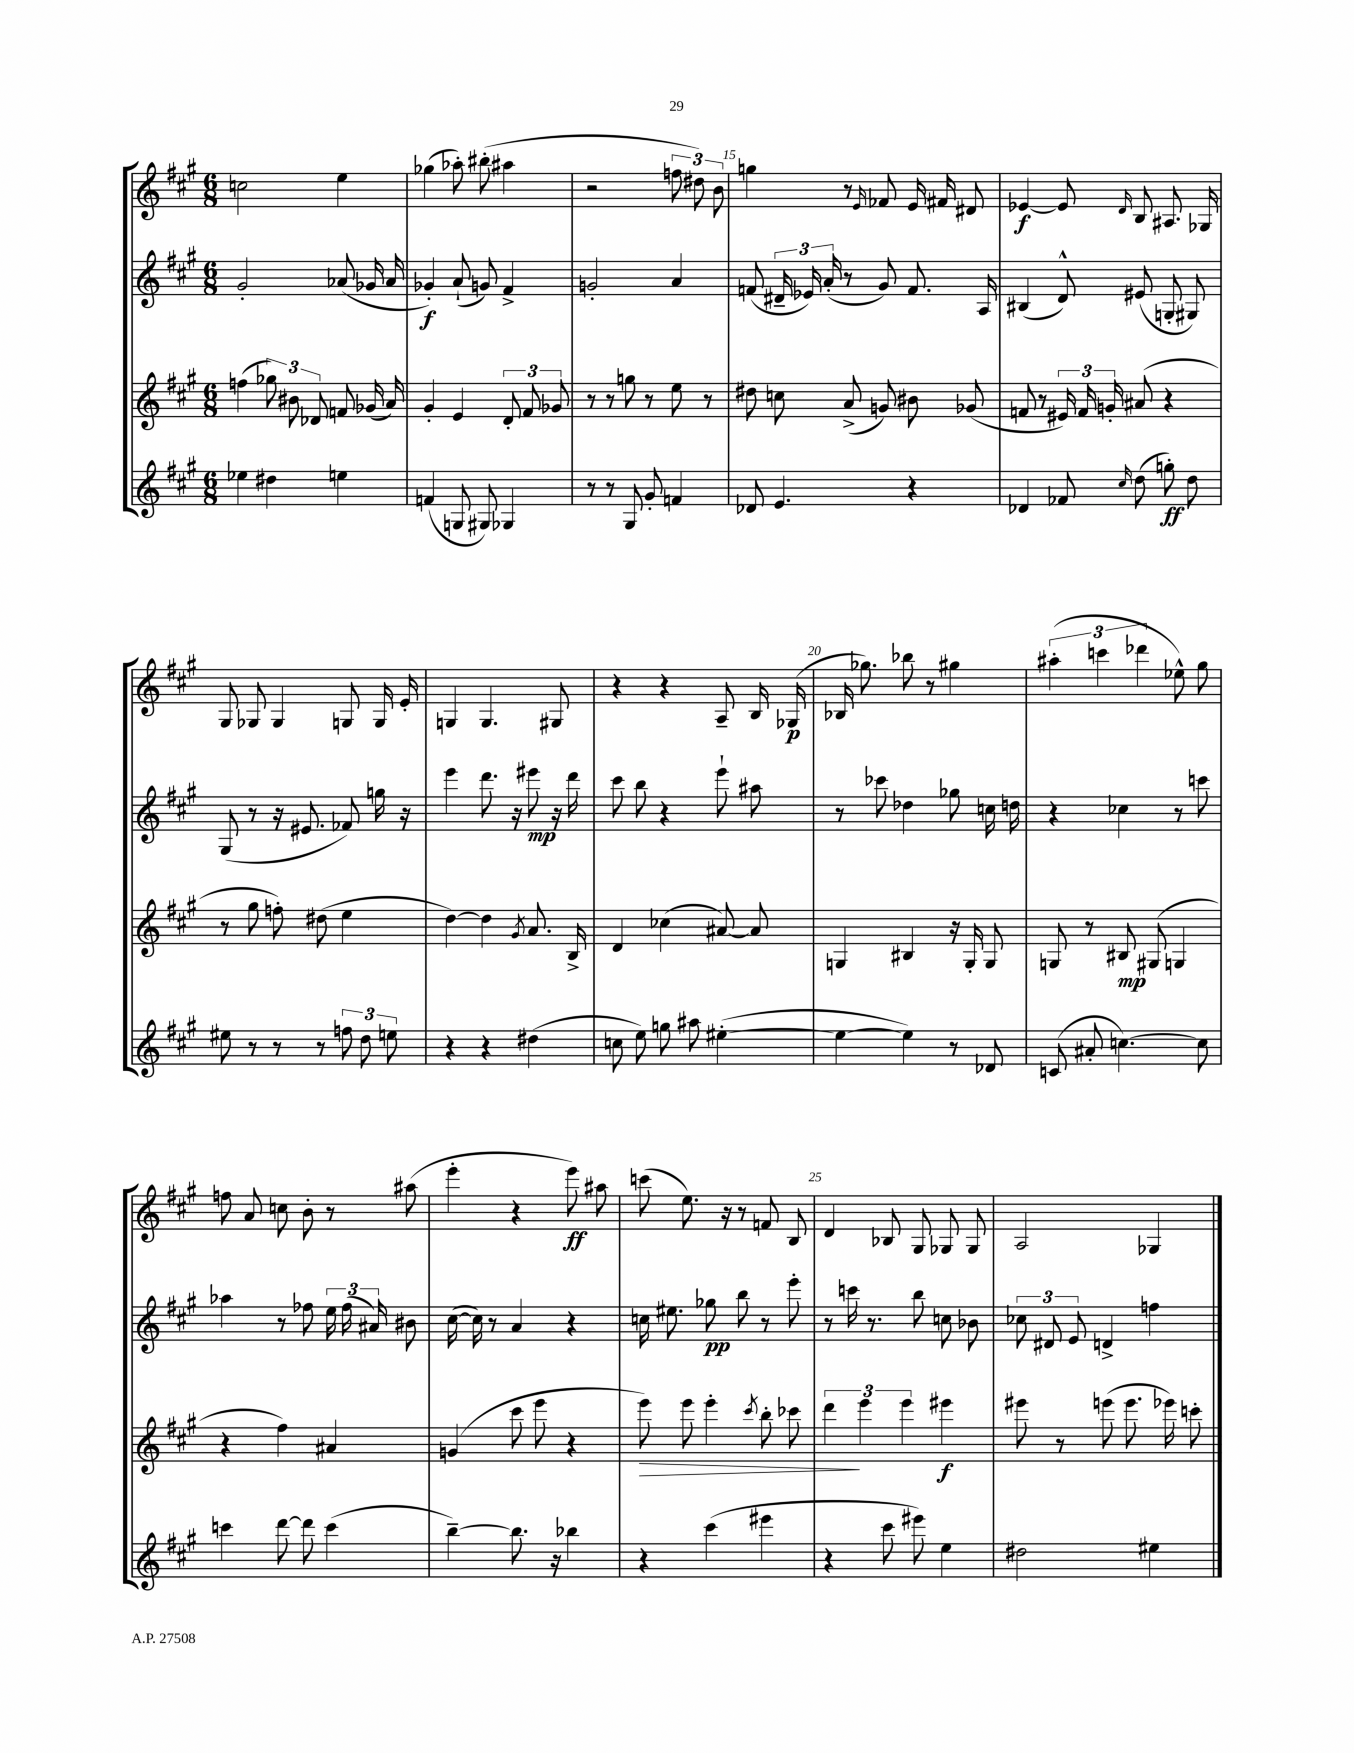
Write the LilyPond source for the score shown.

<<
\new StaffGroup <<
\new Staff = "s0" {
    \clef treble \key a \major \numericTimeSignature \time 6/8
    \autoBeamOff c''2 e''4 |
    ges''4( aes''8-.) bis''8-.( ais''4 |
    r2 \tuplet 3/2 { f''8 dis''8) b'8 } |
    g''4 r8 \grace { e'16 } fes'8 e'16 fis'16 dis'8 |
    ees'4~\f ees'8 \grace { d'16 } b8 ais8. ges16 |
    gis8 ges8 ges4 g8 g16 e'16-. |
    g4 g4. gis8 |
    r4 r4 a8-- b16 ges16\p( |
    bes16 ges''8.) bes''8 r8 gis''4 |
    \tuplet 3/2 { ais''4-.( c'''4 des'''4 } ees''8-^) gis''8 |
    f''8 a'8 c''8 b'8-. r8 ais''8( |
    e'''4-. r4 e'''8\ff) ais''8 |
    c'''8( e''8.) r16 r8 f'8 b8 |
    d'4 bes8 gis8 ges8 ges8 |
    a2 ges4 \bar "|." |
}
\new Staff = "s1" {
    \clef treble \key a \major \numericTimeSignature \time 6/8
    \autoBeamOff gis'2-. aes'8( ges'16 aes'16 |
    ges'4-.\f) a'8-!( g'8) fis'4-> |
    g'2-. a'4 |
    f'8( \tuplet 3/2 { dis'16-- ees'16) a'16-.( } r8 gis'8) f'8. a16 |
    bis4( d'8-^) eis'8( g8-. gis8) |
    gis8( r8 r16 eis'8. fes'8) g''16 r16 |
    e'''4 d'''8. r16 eis'''8\mp r16 d'''16 |
    cis'''8 b''8 r4 e'''8-! ais''8 |
    r8 ces'''8 des''4 ges''8 c''16 d''16 |
    r4 ces''4 r8 c'''8 |
    aes''4 r8 fes''8 \tuplet 3/2 { e''16 fes''16( ais'16) } bis'8 |
    cis''16~( cis''16) r8 a'4 r4 |
    c''16 eis''8. ges''8\pp b''8 r8 e'''8-. |
    r8 c'''16 r8. b''8 c''8 bes'8 |
    \tuplet 3/2 { ces''8 dis'8 e'8 } d'4-> f''4 \bar "|." |
}
\new Staff = "s2" {
    \clef treble \key a \major \numericTimeSignature \time 6/8
    \autoBeamOff f''4( \tuplet 3/2 { ges''8) bis'8 des'8 } f'8 ges'16( a'16) |
    gis'4-. e'4 \tuplet 3/2 { d'8-. fis'8 ges'8 } |
    r8 r8 g''8 r8 e''8 r8 |
    dis''8 c''8 a'8->( g'8) bis'8 ges'8( |
    f'8 r8 \tuplet 3/2 { eis'16) f'16 g'16-. } ais'8( r4 |
    r8 gis''8 f''8-.) dis''8( e''4 |
    d''4~) d''4 \acciaccatura { gis'8 } a'8. b16-> |
    d'4 ces''4( ais'8~) ais'8 |
    g4 bis4 r16 g16-. g8 |
    g8 r8 bis8\mp gis8( g4 |
    r4 fis''4) ais'4 |
    g'4( cis'''8 e'''8 r4 |
    e'''8\>) e'''8 e'''4-. \acciaccatura { cis'''8 } b''8-. ces'''8 |
    \tuplet 3/2 { d'''4\! e'''4 e'''4 } eis'''4\f |
    eis'''8 r8 e'''8( e'''8. ees'''16) c'''8-. \bar "|." |
}
\new Staff = "s3" {
    \clef treble \key a \major \numericTimeSignature \time 6/8
    \autoBeamOff ees''4 dis''4 e''4 |
    f'4( g8 gis8) ges4 |
    r8 r8 gis8 gis'8-. f'4 |
    des'8 e'4. r4 |
    des'4 fes'8 \grace { cis''16 } d''8( g''8-.\ff) d''8 |
    eis''8 r8 r8 r8 \tuplet 3/2 { f''8 d''8 e''8 } |
    r4 r4 dis''4( |
    c''8 e''8) g''8 ais''8 eis''4~-.( |
    eis''4~ eis''4) r8 des'8 |
    c'8( ais'8-. c''4.~) c''8 |
    c'''4 d'''8~ d'''8 c'''4( |
    b''4~--) b''8. r16 bes''4 |
    r4 cis'''4( eis'''4 |
    r4 cis'''8 eis'''8) e''4 |
    dis''2 eis''4 \bar "|." |
}
>>
>>
\layout { \context { \Score currentBarNumber = #12 \override BarNumber.break-visibility = ##(#f #t #t) barNumberVisibility = #(every-nth-bar-number-visible 5) } }
